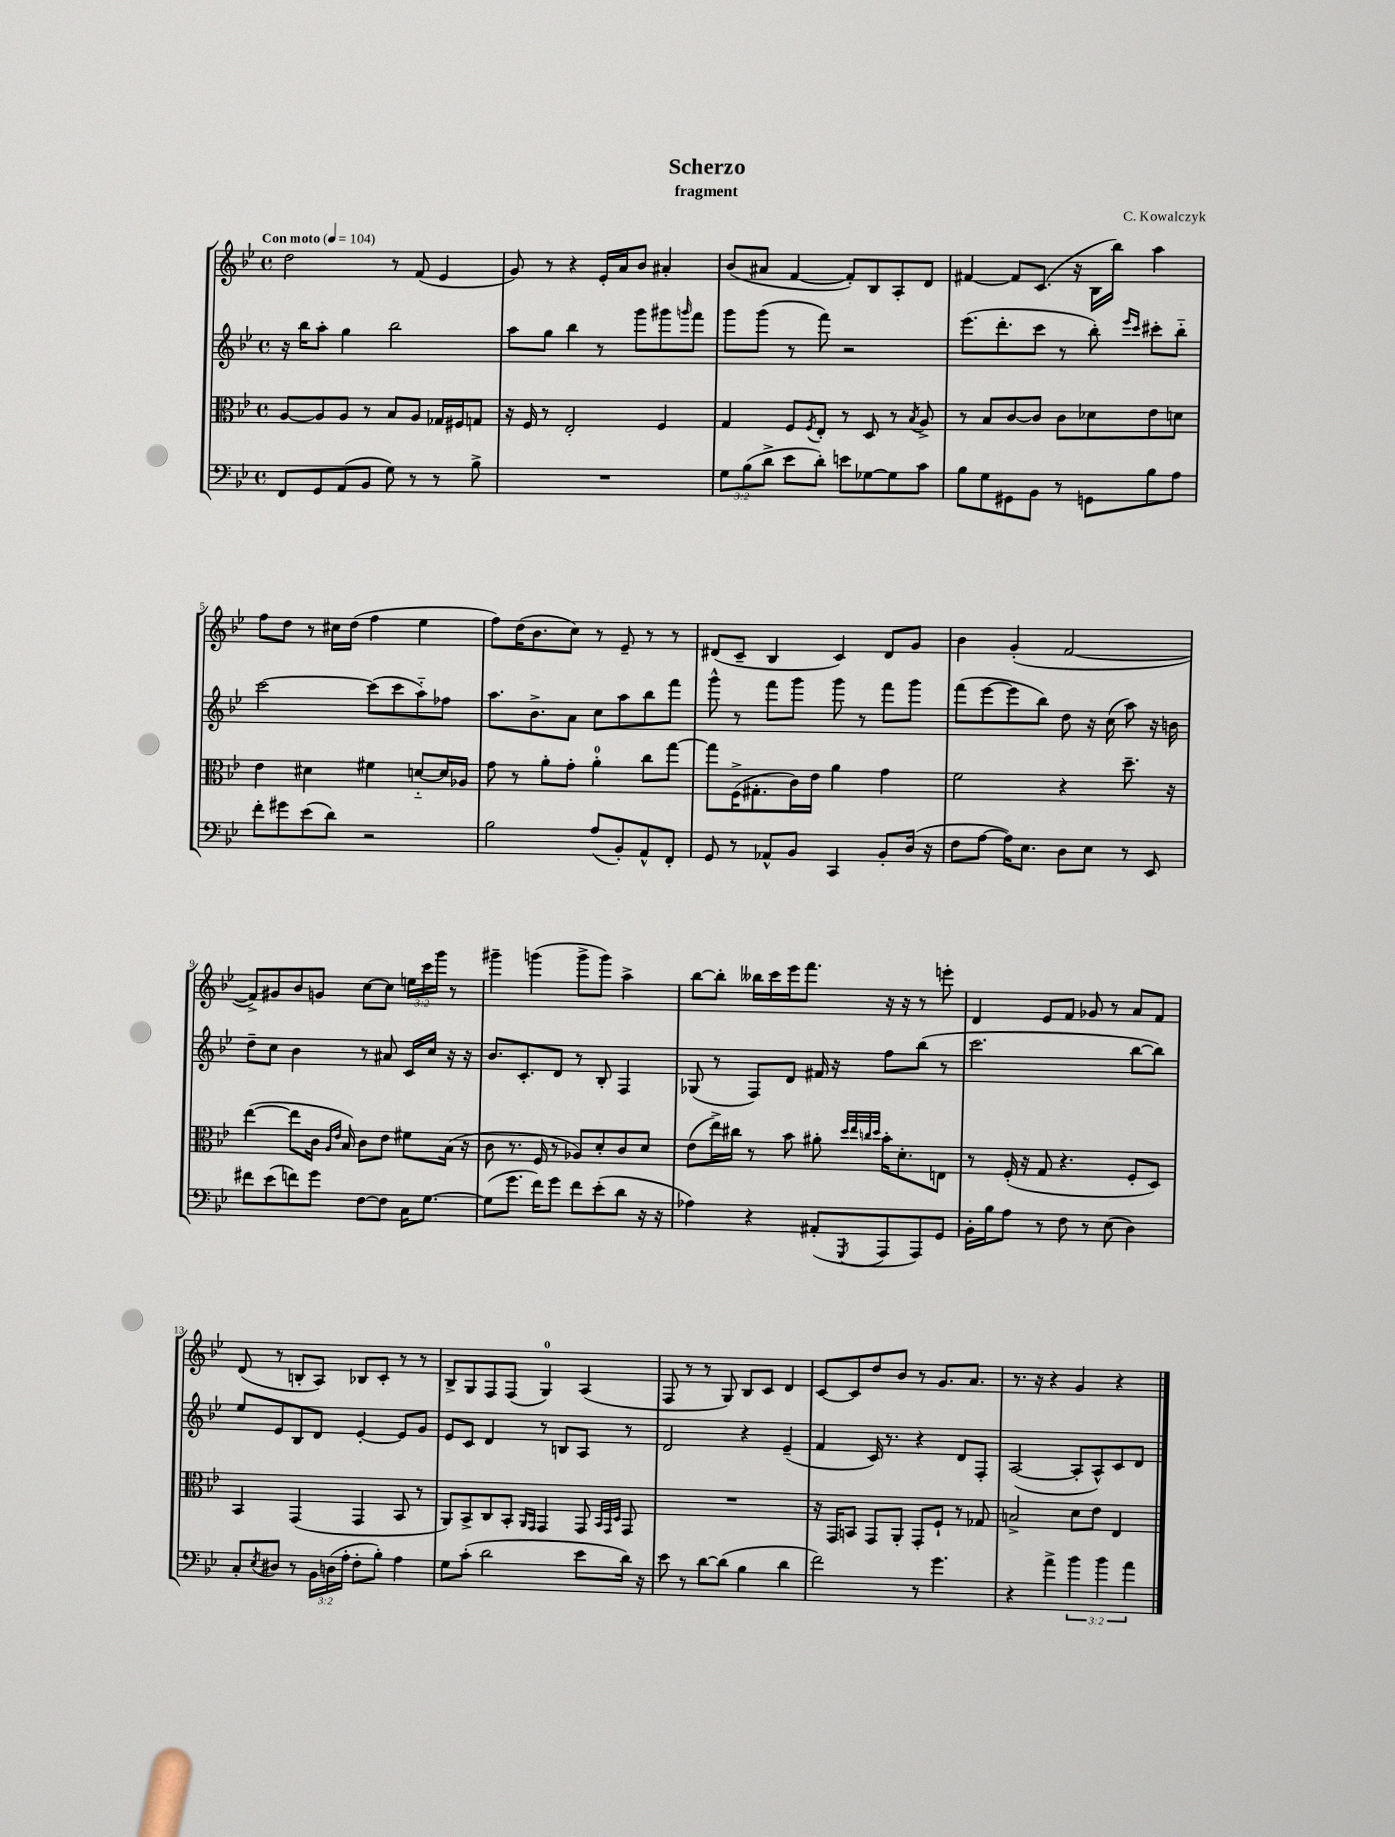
\header { title = "Scherzo" composer = "C. Kowalczyk" subtitle = "fragment" }
<<
\new StaffGroup <<
\new Staff = "s0" {
    \clef treble \key bes \major \defaultTimeSignature \time 4/4 \override Staff.TupletNumber.text = #tuplet-number::calc-fraction-text \tempo "Con moto" 4 = 104
    d''2 r8 f'8( ees'4 |
    g'8) r8 r4 ees'16-. a'16 bes'8 ais'4-. |
    bes'8( ais'8 f'4~ f'8-.) bes8 a8-. d'8 |
    fis'4~ fis'8 c'8.( r16 bes16 bes''16) a''4 |
    f''8 d''8 r8 cis''16 d''16( f''4 ees''4 |
    f''8) d''16( bes'8. c''8) r8 ees'8-- r8 r8 |
    dis'8( c'8-- bes4 c'4) dis'8 g'8 |
    bes'4 g'4-.( f'2~ |
    f'8->) gis'8 bes'8 g'8 c''8~ c''8 \tuplet 3/2 { e''16 c'''16 g'''16 } r8 |
    gis'''4-- g'''4( g'''8-> g'''8) a''4-> |
    bes''8~ bes''8-. beses''16 c'''16 ees'''16 f'''8. r16 r16 r8 e'''8-. |
    d'4 ees'8 f'8 ges'8 r8 a'8 f'8 |
    d'8( r8 b8-. a8) bes8 c'8-. r8 r8 |
    bes8-> g8 f8 f8( g4-0) a4( |
    f8 r8 r8 g8) bes8 c'8 d'4 |
    c'8~ c'8 d''8 bes'8 r8 g'8. a'8. |
    r8. r16 r4 g'4 r4 \bar "|." |
}
\new Staff = "s1" {
    \clef treble \key bes \major \defaultTimeSignature \time 4/4
    r16 bes''16 a''8-. g''4 bes''2 |
    a''8 g''8 bes''4 r8 g'''8 gis'''8 \grace { g'''16 } f'''8 |
    g'''8 g'''8( r8 f'''8) r2 |
    ees'''8.( d'''8.-. c'''8 r8 bes''8-.) \grace { ees'''16 c'''16 } cis'''8-. bes''8-_ |
    c'''2~ c'''8( c'''8 a''8-_) fes''8 |
    a''8. bes'8.-> a'8 c''8 a''8 bes''8 f'''8 |
    g'''8-^ r8 f'''8 g'''8 g'''8 r8 f'''8 g'''8 |
    f'''8( ees'''8~ ees'''8 bes''8) d''8 r16 c''16( a''8) r16 b'16 |
    d''8-- c''8 bes'4 r8 ais'8 c'16 c''16 r16 r16 |
    bes'8. c'8.-. d'8 r8 bes8-. f4 |
    ges8( r8 f8) d'8 fis'16 r16 f''8 bes''8( r8 |
    c'''2. bes''8~ bes''8) |
    ees''8 ees'8 bes8 d'8 ees'4~-. ees'8 g'8 |
    ees'8 c'8 d'4 r8 b8 a8 r8 |
    d'2 r4 ees'4--( |
    f'4 c'16) r8. r4 d'8 f8-. |
    a2~( a8-. a8-^) c'8 d'8 \bar "|." |
}
\new Staff = "s2" {
    \clef alto \key bes \major \defaultTimeSignature \time 4/4
    a8~ a8 a8 r8 bes8 a8 ges16 fis16 g8 |
    r16 f16 r8 ees2-. f4 |
    g4 f8 \acciaccatura { f8 } ees8-. r8 d8 r8 \acciaccatura { bes8 } a8-> |
    r8 bes8 c'8~ c'8 c'8 des'8 ees'8 d'8 |
    ees'4 dis'4 fis'4 d'8~-_ d'16 aes16 |
    g'8 r8 a'8-. g'8-. a'4-0-. c''8 g''8~ |
    g''8 f16->( gis8.-. c'16) ees'16 a'4 g'4 |
    f'2 r4 d''8.-- r16 |
    ees''4~( ees''8 c'16 \grace { a16 ees'16 } bes16) c'8 ees'8 fis'8 bes16( r16 |
    c'8 r8. f16 r8 aes8) d'8-. c'8 d'8 |
    ees'8( ees''16->) cis''16 r8 bes'8 ais'8-. \grace { d''32 ees''32 c''32 d''32 } bes'16-. d'8.-. e8 |
    r8 f16-.( r16 g8 r4. f8-. d8) |
    bes,4 g,4( g,4 bes,8 r8 |
    a,8) bes,8-> c8 bes,8-. \grace { a,16 g,16 } g,4 g,8 \grace { bes,32 g,32 d32 } g,8 |
    R1 |
    r16 g,16 b,8 g,8 a,8-. g,8-. f8-! r8 ges8 |
    b2-> d'8 ees'8 ees4 \bar "|." |
}
\new Staff = "s3" {
    \clef bass \key bes \major \defaultTimeSignature \time 4/4 \override Staff.TupletNumber.text = #tuplet-number::calc-fraction-text
    f,8 g,8 a,8( bes,8 g8) r8 r8 bes8-> |
    R1 |
    \tuplet 3/2 { g8 bes8( d'8-> } ees'8 d'8-.) e'8 ges8~ ges8 c'8 |
    bes8 g8 gis,8 bes,8 r8 g,8 bes8 a8 |
    f'8-. gis'8 ees'8( d'8) r2 |
    bes2 a8( bes,8-.) a,8-^ f,8-. |
    g,8 r8 aes,8-^ bes,8 c,4 bes,8-. d16( r16 |
    f8 a8~ a16) ees8. d8 ees8 r8 ees,8 |
    fis'8 ees'8( f'8) g'8 f8~ f8 c16 g8.~ |
    g8( g'8. f'16) g'8 f'8 ees'8-.( d'8 r16 r16 |
    aes4) r4 ais,8-.( \acciaccatura { g,,8 } a,,8 a,,8) g,8 |
    bes,16-. bes16 a8 r8 f8 r8 ees8( d4) |
    c8-. \acciaccatura { ees8 } dis8 r8 \tuplet 3/2 { bes,16 d16( a16-. } f8-. bes8-.) a4 |
    g8 c'8-.( d'2 ees'8 d'16) r16 |
    ees'8 r8 d'8~ d'8( bes4 d'4 |
    f'2) r8 g'4. |
    r4 a'4-> \tuplet 3/2 { bes'4 bes'4 a'4 } \bar "|." |
}
>>
>>
